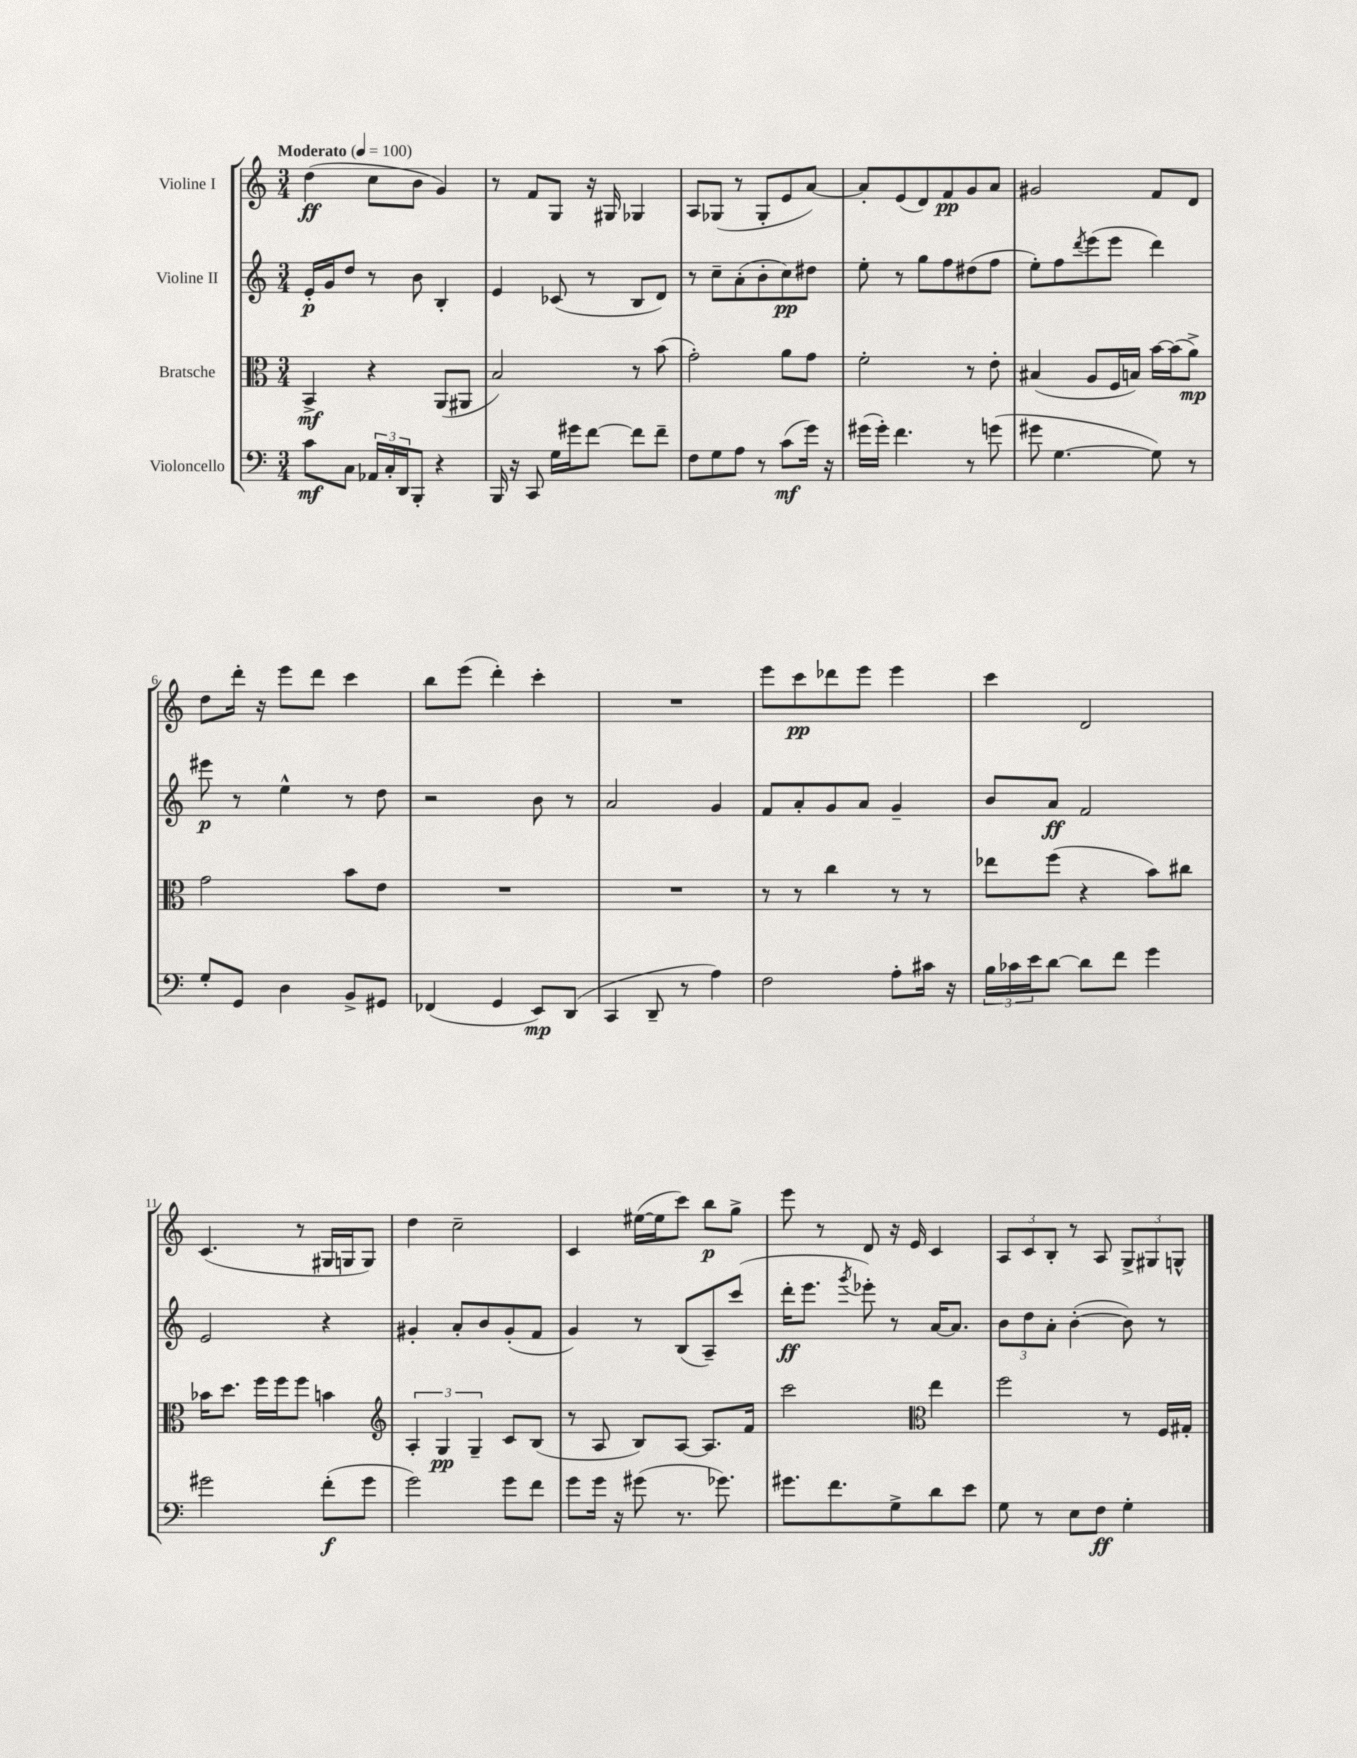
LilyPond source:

<<
\new StaffGroup <<
\new Staff = "s0" \with { instrumentName = "Violine I" } {
    \clef treble \key c \major \numericTimeSignature \time 3/4 \tempo "Moderato" 4 = 100
    d''4\ff( c''8 b'8 g'4) |
    r8 f'8 g8 r16 gis16 ges4 |
    a8 ges8( r8 ges8-. e'8 a'8~) |
    a'8-. e'8( d'8) f'8\pp g'8 a'8 |
    gis'2 f'8 d'8 |
    d''8 d'''16-. r16 e'''8 d'''8 c'''4 |
    b''8 e'''8( d'''4-.) c'''4-. |
    R2. |
    e'''8 c'''8\pp des'''8 e'''8 e'''4 |
    c'''4 d'2 |
    c'4.( r8 gis16 g16 g8) |
    d''4 c''2-- |
    c'4 eis''16~( eis''16 c'''8) b''8\p g''8-> |
    e'''8 r8 d'8 r16 e'16 c'4 |
    \tuplet 3/2 { a8 c'8 b8-. } r8 a8 \tuplet 3/2 { g8-> gis8 g8-^ } \bar "|." |
}
\new Staff = "s1" \with { instrumentName = "Violine II" } {
    \clef treble \key c \major \numericTimeSignature \time 3/4
    e'16-.\p g'16 d''8 r8 b'8 b4-. |
    e'4 ces'8( r8 b8 d'8) |
    r8 c''8-- a'8-.( b'8-. c''8\pp) dis''8 |
    e''8-. r8 g''8 f''8 dis''8( f''8 |
    e''8-.) f''8 \acciaccatura { d'''8 } e'''8( e'''8 d'''4) |
    eis'''8\p r8 e''4-^ r8 d''8 |
    r2 b'8 r8 |
    a'2 g'4 |
    f'8 a'8-. g'8 a'8 g'4-- |
    b'8 a'8\ff f'2 |
    e'2 r4 |
    gis'4-. a'8-. b'8 gis'8-.( f'8 |
    g'4) r8 b8( a8--) c'''8( |
    d'''16-.\ff e'''8. \acciaccatura { g'''8 } ees'''8-.) r8 a'16~ a'8. |
    \tuplet 3/2 { b'8 d''8 a'8-. } b'4~-.( b'8) r8 \bar "|." |
}
\new Staff = "s2" \with { instrumentName = "Bratsche" } {
    \clef alto \key c \major \numericTimeSignature \time 3/4
    b,4->\mf r4 a,8( ais,8 |
    b2) r8 b'8( |
    g'2-.) a'8 g'8 |
    f'2-. r8 e'8-. |
    bis4( a8 f16 b16) b'16~ b'16( a'8->\mp) |
    g'2 b'8 e'8 |
    R2. |
    R2. |
    r8 r8 c''4 r8 r8 |
    ees''8 f''8( r4 b'8) cis''8 |
    bes'16 d''8. f''16 f''16 f''8 b'4 |
    \clef treble \tuplet 3/2 { a4-. g4\pp g4-- } c'8 b8( |
    r8 a8 b8) a8~ a8. f'16 |
    c'''2 \clef alto e''4 |
    f''2 r8 f16 gis16-. \bar "|." |
}
\new Staff = "s3" \with { instrumentName = "Violoncello" } {
    \clef bass \key c \major \numericTimeSignature \time 3/4
    c'8\mf c8 \tuplet 3/2 { aes,16 c16-. d,16 } b,,8-. r4 |
    b,,16 r16 c,8 g16 gis'16 f'8~ f'8 f'8-- |
    f8 g8 a8 r8 c'8\mf( g'16) r16 |
    gis'16( gis'16-.) f'4. r8 g'8( |
    gis'8 g4.~ g8) r8 |
    g8-. g,8 d4 b,8-> gis,8 |
    fes,4( g,4 e,8\mp) d,8( |
    c,4 d,8-- r8 a4) |
    f2 a8-. cis'16 r16 |
    \tuplet 3/2 { b16 ces'16 e'16 } d'8~ d'8 f'8 g'4 |
    gis'2 f'8-.\f( gis'8 |
    g'2) g'8 f'8 |
    g'8 g'16 r16 gis'8( r8. ges'8.) |
    gis'8. f'8. g8-> d'8 e'8 |
    g8 r8 e8 f8\ff g4-. \bar "|." |
}
>>
>>
